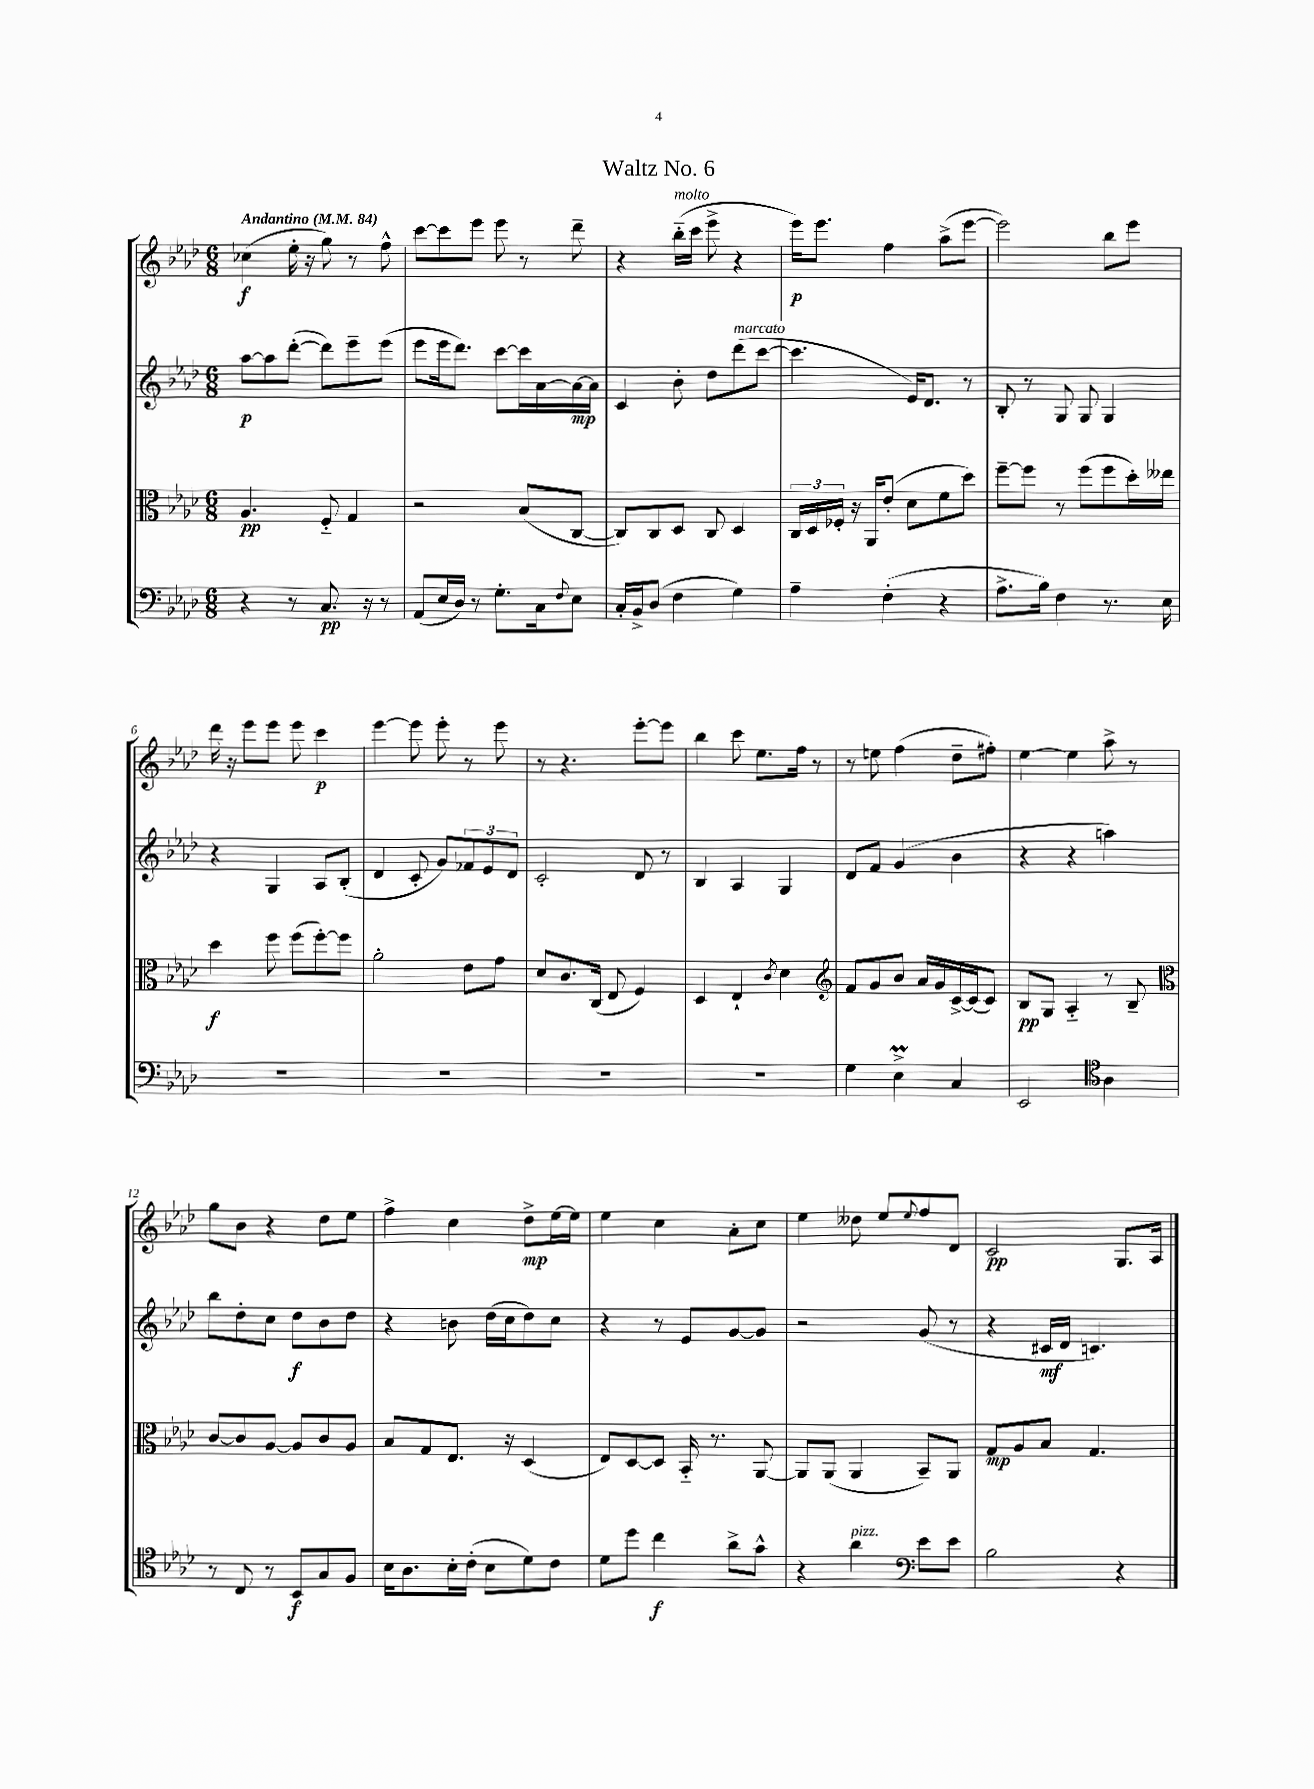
\header { title = "Waltz No. 6" }
<<
\new StaffGroup <<
\new Staff = "s0" {
    \clef treble \key aes \major \numericTimeSignature \time 6/8 \tempo "Andantino" 4 = 84
    ces''4\f( ees''16-. r16 g''8) r8 f''8-^ |
    c'''8~ c'''8 ees'''8 ees'''8 r8 des'''8-- |
    r4 bes''16-_^\markup { \italic "molto" }( c'''16 ees'''8-> r4 |
    ees'''16\p) ees'''8. f''4 aes''8->( ees'''8~ |
    ees'''2) bes''8 ees'''8 |
    des'''16 r16 ees'''8 ees'''8 ees'''8 c'''4\p |
    ees'''4~ ees'''8 ees'''8-. r8 ees'''8 |
    r8 r4. ees'''8~-. ees'''8 |
    bes''4 c'''8 ees''8. f''16 r8 |
    r8 e''8 f''4( des''8-- fis''8-.) |
    ees''4~ ees''4 aes''8-> r8 |
    g''8 bes'8 r4 des''8 ees''8 |
    f''4-> c''4 des''8->\mp ees''16~ ees''16 |
    ees''4 c''4 aes'8-. c''8 |
    ees''4 deses''8 ees''8 \appoggiatura { ees''8 } f''8 des'8 |
    c'2\pp g8. aes16 \bar "|." |
}
\new Staff = "s1" {
    \clef treble \key aes \major \numericTimeSignature \time 6/8
    aes''8~\p aes''8 des'''8~-.( des'''8) ees'''8-- ees'''8( |
    ees'''8 ees'''16 des'''8.) c'''8~ c'''16 aes'16~ aes'16~\mp aes'16 |
    c'4 bes'8-. des''8 des'''8^\markup { \italic "marcato" }( c'''8~ |
    c'''4. ees'16) des'8. r8 |
    bes8-. r8 g8 g8 g4 |
    r4 g4 aes8 bes8-.( |
    des'4 c'8-. g'8) \tuplet 3/2 { fes'8 ees'8 des'8 } |
    c'2-. des'8 r8 |
    bes4 aes4 g4 |
    des'8 f'8 g'4( bes'4 |
    r4 r4 a''4) |
    bes''8 des''8-. c''8 des''8\f bes'8 des''8 |
    r4 b'8 des''16( c''16 des''8) c''8 |
    r4 r8 ees'8 g'8~ g'8 |
    r2 g'8( r8 |
    r4 cis'16\mf des'16 c'4.) \bar "|." |
}
\new Staff = "s2" {
    \clef alto \key aes \major \numericTimeSignature \time 6/8
    aes4.\pp f8-_ g4 |
    r2 bes8( c8~ |
    c8) c8 des8 c8 des4 |
    \tuplet 3/2 { c16 des16 fes16-. } r16 aes,16 ees'8-.( des'8 f'8 des''8) |
    f''8~-- f''8 r8 f''8( f''8 des''16-.) eeses''16 |
    des''4\f f''8 f''8( f''8~-.) f''8 |
    aes'2-. ees'8 g'8 |
    des'8 c'8. c16( ees8 f4) |
    des4 ees4-! \acciaccatura { c'8 } des'4 |
    \clef treble f'8 g'8 bes'8 aes'16 g'16 c'16~-> c'16( c'8) |
    bes8\pp g8 aes4-_ r8 bes8-- |
    \clef alto c'8~ c'8 aes8~ aes8 c'8 aes8 |
    bes8 g8 ees8. r16 des4( |
    ees8) des8~ des8 bes,16-_ r8. aes,8~ |
    aes,8 aes,8( aes,4 bes,8--) aes,8 |
    g8\mp aes8 bes8 g4. \bar "|." |
}
\new Staff = "s3" {
    \clef bass \key aes \major \numericTimeSignature \time 6/8
    r4 r8 c8.\pp r16 r8 |
    aes,8( ees16 des16) r8 g8.-. c16 \appoggiatura { f8 } ees8 |
    c16-. bes,16-> des8( f4 g4) |
    aes4-- f4-.( r4 |
    aes8.-> bes16) f4 r8. ees16 |
    R2. |
    R2. |
    R2. |
    R2. |
    g4 ees4->\prall c4 |
    ees,2 \clef tenor aes4 |
    r8 c8 r8 bes,8\f g8 f8 |
    bes16 aes8. bes16-. c'16-.( bes8 des'8) c'8 |
    des'8 des''8 c''4\f aes'8-> g'8-^ |
    r4 aes'4^\markup { \italic "pizz." } \clef bass ees'8 ees'8 |
    bes2 r4 \bar "|." |
}
>>
>>
